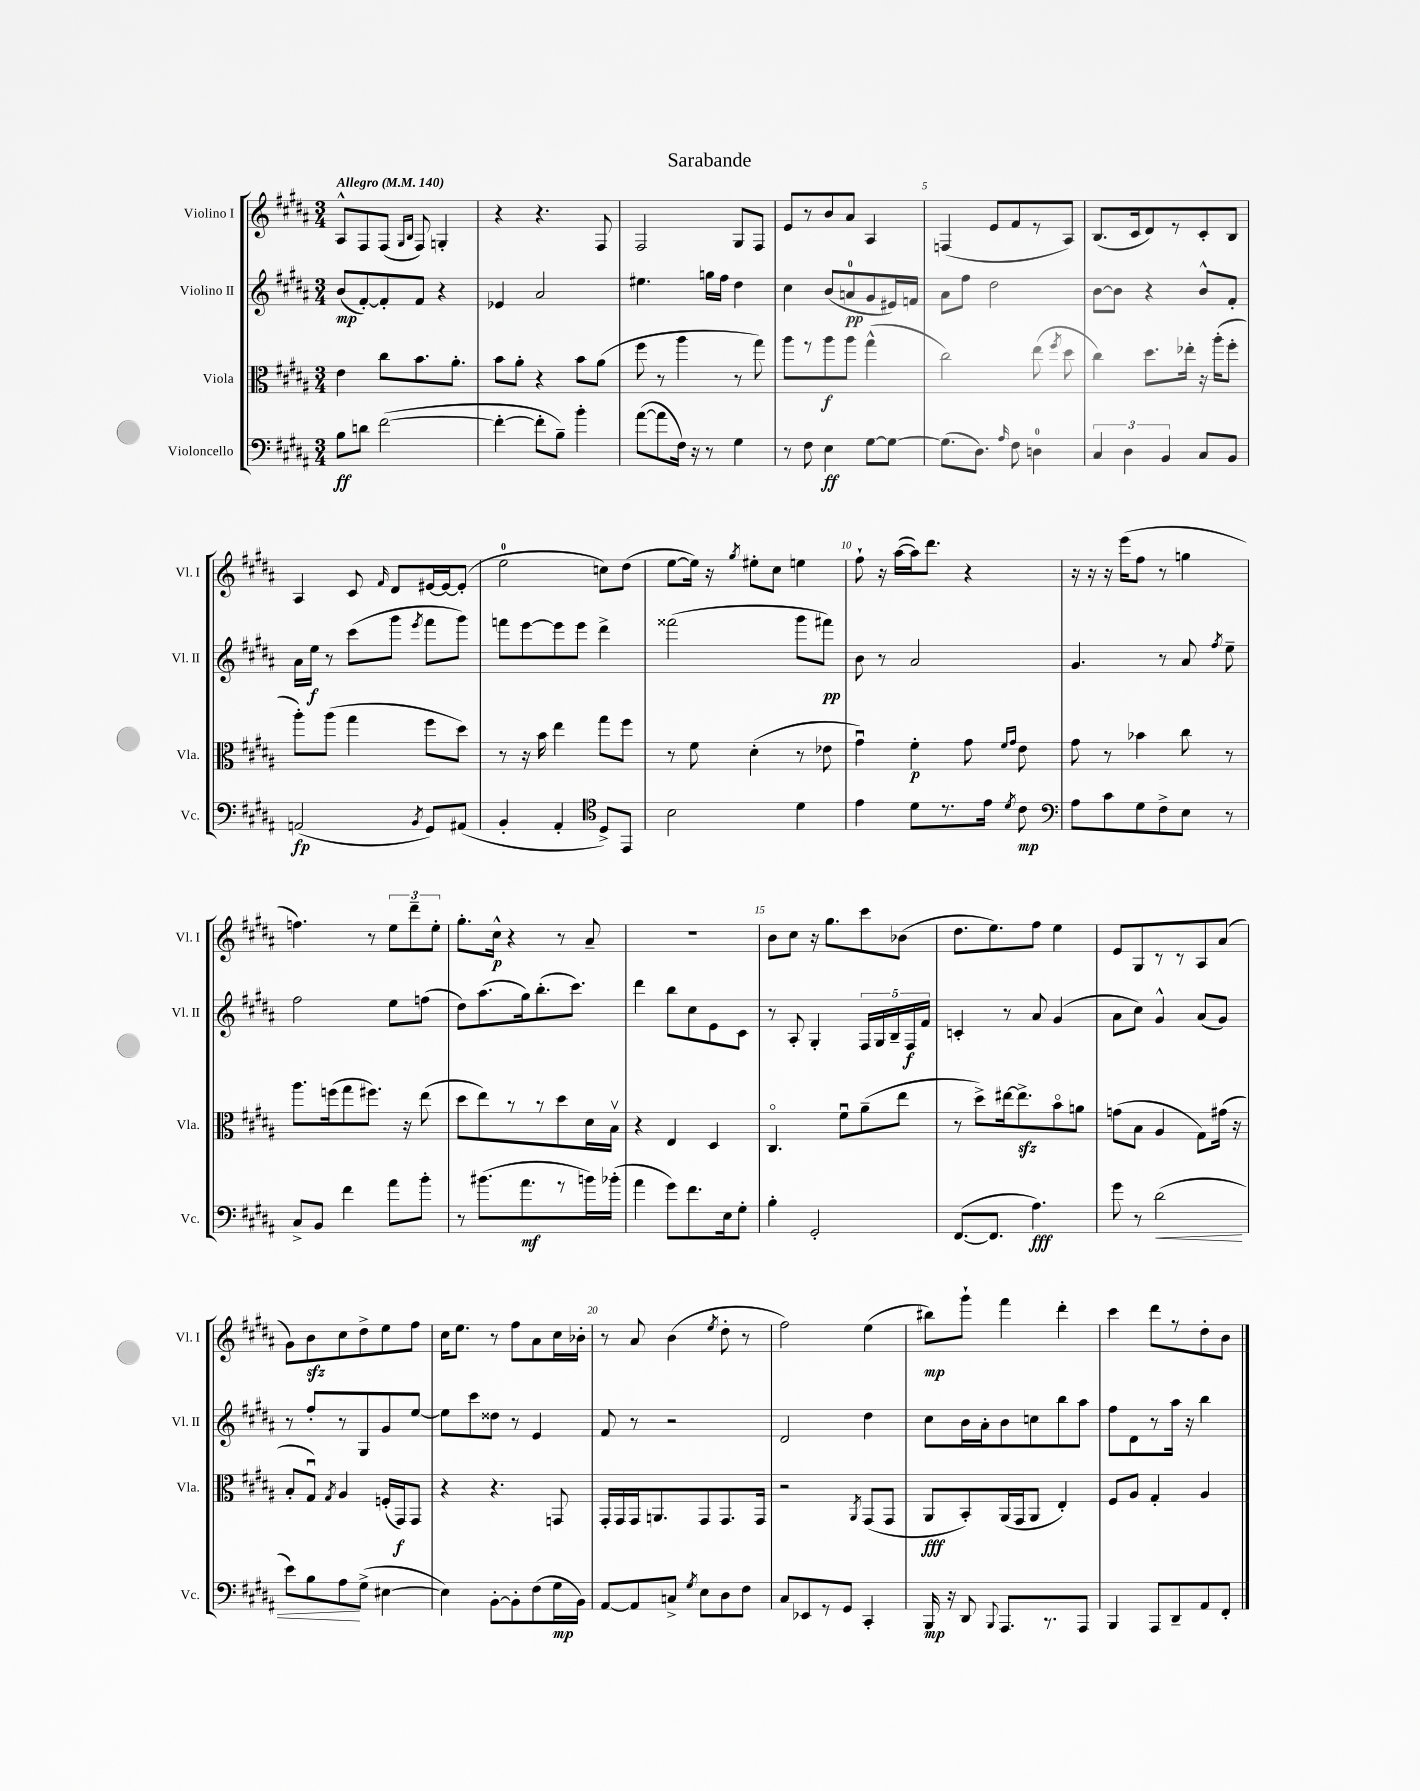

**kern	**dynam	**kern	**dynam	**kern	**dynam	**kern	**dynam
*part4	*part4	*part3	*part3	*part2	*part2	*part1	*part1
*staff4	*staff4	*staff3	*staff3	*staff2	*staff2	*staff1	*staff1
*I"Violoncello	*	*I"Viola	*	*I"Violino II	*	*I"Violino I	*
*I'Vc.	*	*I'Vla.	*	*I'Vl. II	*	*I'Vl. I	*
*clefF4	*	*clefC3	*	*clefG2	*	*clefG2	*
*k[f#c#g#d#a#]	*	*k[f#c#g#d#a#]	*	*k[f#c#g#d#a#]	*	*k[f#c#g#d#a#]	*
*M3/4	*	*M3/4	*	*M3/4	*	*M3/4	*
*MM140	*	*MM140	*	*MM140	*	*MM140	*
=1	=1	=1	=1	=1	=1	=1	=1
!	!	!	!	!	!	!LO:TX:a:B:t=Allegro	!
8B\L	ff	4e\	.	(8b/L	mp	8A#^^/L	.
8dn\J	.	.	.	[8f#'/)	.	8F#/	.
([2f#\	.	8cc#\L	.	8f#'/]	.	(8F#/J	.
.	.	.	.	.	.	16qqG#/LL	.
.	.	.	.	.	.	16qqB/JJ	.
.	.	8.b\	.	8f#/J	.	8F#/)	.
.	.	.	.	4r	.	4Gn'/	.
.	.	8.a#'\J	.	.	.	.	.
=2	=2	=2	=2	=2	=2	=2	=2
4f#'\_	.	8b\L	.	4e-X/	.	4r	.
.	.	8a#'\J	.	.	.	.	.
8f#'\L]	.	4r	.	2a#/	.	4.r	.
8B~\J)	.	.	.	.	.	.	.
4b'\	.	8b\L	.	.	.	.	.
.	.	(8a#\J	.	.	.	8F#/	.
=3	=3	=3	=3	=3	=3	=3	=3
([8a#\L	.	8ff#\	.	4.ee#X\	.	2F#/	.
8a#\]	.	8r	.	.	.	.	.
16F#\Jk)	.	4aa#\	.	.	.	.	.
16r	.	.	.	.	.	.	.
8r	.	.	.	16ggn\LL	.	.	.
.	.	.	.	16ff#\JJ	.	.	.
4G#\	.	8r	.	4dd#\	.	8G#/L	.
.	.	8gg#\)	.	.	.	8F#/J	.
=4	=4	=4	=4	=4	=4	=4	=4
8r	.	8aa#\L	.	4cc#\	.	8e/L	.
8F#\	.	8r	.	.	.	8r	.
4E\	ff	8aa#\	f	(8b/L	.	8b/	.
.	.	8aa#\J	.	8an/	pp	8a#/J	.
[8G#\L	.	(4gg#^^\	.	8g#/	.	4A#/	.
8G#\J_	.	.	.	16e#X/L)	.	.	.
.	.	.	.	16fn/JJ	.	.	.
=5	=5	=5	=5	=5	=5	=5	=5
(8.G#\L]	.	2cc#\)	.	8a#\L	.	(4Fn/	.
.	.	.	.	8ff#\J	.	.	.
8.D#\J)	.	.	.	.	.	.	.
.	.	.	.	2dd#\	.	8e/L	.
16qqA#/	.	.	.	.	.	.	.
8F#\	.	.	.	.	.	8f#/	.
4Dn\	.	(8ee\	.	.	.	8r	.
.	.	8qff#/	.	.	.	.	.
.	.	8dd#\	.	.	.	8A#/J)	.
=6	=6	=6	=6	=6	=6	=6	=6
6C#/	.	4cc#\)	.	[8b\L	.	(8.B/L	.
.	.	.	.	8b\J]	.	.	.
6D#\	.	.	.	.	.	.	.
.	.	.	.	.	.	16c#/k	.
.	.	8.dd#\L	.	4r	.	8d#/)	.
6BB/	.	.	.	.	.	.	.
.	.	.	.	.	.	8r	.
.	.	16ee-X'\Jk	.	.	.	.	.
8C#/L	.	16r	.	8b^^/L	.	8c#'/	.
.	.	(16aa#'\KL	.	.	.	.	.
8BB/J	.	8ff#'\J	.	8f#'/J	.	8B/J	.
!!LO:LB:g=z
=7	=7	=7	=7	=7	=7	=7	=7
(2AAn/	fp	8aa#'\L)	.	16a#\LL	.	4A#/	.
.	.	.	.	16ee\JJ	f	.	.
.	.	(8aa#\J	.	8r	.	.	.
.	.	4gg#\	.	(8ccc#\L	.	8c#/	.
.	.	.	.	.	.	16qqf#/	.
.	.	.	.	8ggg#\J	.	8d#/L	.
8qBB/	.	.	.	8qeee/	.	.	.
8GG#/L)	.	8ff#\L	.	8fff#\L	.	[16e#X/L	.
.	.	.	.	.	.	16e#/J_	.
(8AA#X/J	.	8dd#\J)	.	8ggg#\J)	.	(8e#'/J]	.
=8	=8	=8	=8	=8	=8	=8	=8
4BB'/	.	8r	.	8fffn\L	.	2ee\	.
.	.	16r	.	[8eee\	.	.	.
.	.	16b\	.	.	.	.	.
4AA#'/	.	4ee\	.	8eee\]	.	.	.
.	.	.	.	8eee\J	.	.	.
*clefC4	*	*	*	*	*	*	*
8D#^/L)	.	8gg#\L	.	4ddd#^\	.	8ccn\L)	.
8EE/J	.	8ff#\J	.	.	.	(8dd#\J	.
=9	=9	=9	=9	=9	=9	=9	=9
2B\	.	8r	.	(2fff##X\	.	[8ee\L	.
.	.	8f#\	.	.	.	16ee\Jk])	.
.	.	.	.	.	.	16r	.
.	.	.	.	.	.	8qgg#/	.
.	.	(4d#'\	.	.	.	8ee#X'\L	.
.	.	.	.	.	.	8cc#\J	.
4d#\	.	8r	.	8ggg#\L	.	4een\	.
.	.	8e-X\	.	8fff#X\J)	pp	.	.
=10	=10	=10	=10	=10	=10	=10	=10
4e\	.	4g#u\)	.	8b\	.	8ff#`\	.
.	.	.	.	8r	.	16r	.
.	.	.	.	.	.	([16aa#\LL	.
8d#\L	.	4f#'\	p	2a#/	.	16aa#\J])	.
.	.	.	.	.	.	8.ddd#\J	.
8.r	.	.	.	.	.	.	.
.	.	8g#\	.	.	.	4r	.
16e\Jk	.	.	.	.	.	.	.
.	.	16qqf#/LL	.	.	.	.	.
8qd#/	.	16qqg#/JJ	.	.	.	.	.
8c#\	mp	8e\	.	.	.	.	.
=11	=11	=11	=11	=11	=11	=11	=11
*clefF4	*	*	*	*	*	*	*
8A#\L	.	8g#\	.	4.g#/	.	16r	.
.	.	.	.	.	.	16r	.
8c#\	.	8r	.	.	.	16r	.
.	.	.	.	.	.	(16eee\KL	.
8G#\	.	4b-X\	.	.	.	8ff#\J	.
8F#^\	.	.	.	8r	.	8r	.
8E\J	.	8cc#\	.	8a#/	.	4ggn\	.
.	.	.	.	8qff#/	.	.	.
8r	.	8r	.	8ee~\	.	.	.
!!LO:LB:g=z
=12	=12	=12	=12	=12	=12	=12	=12
8C#^/L	.	8.aa#\L	.	2ff#\	.	4.ffn\)	.
8BB/J	.	.	.	.	.	.	.
.	.	(16ffn\k	.	.	.	.	.
4f#\	.	8gg#\	.	.	.	.	.
.	.	8.ff#X\J)	.	.	.	8r	.
8a#\L	.	.	.	8ee\L	.	12ee\L	.
.	.	16r	.	.	.	.	.
.	.	.	.	.	.	12ddd#~\	.
8b'\J	.	(8ee\	.	(8ffn\J	.	.	.
.	.	.	.	.	.	12ee'\J	.
=13	=13	=13	=13	=13	=13	=13	=13
8r	.	8dd#\L	.	8dd#\L)	.	8.gg#'\L	.
(8.b#X\L	.	8ee\)	.	(8.aa#\	.	.	.
.	.	.	.	.	.	16cc#^^\Jk	p
.	.	8r	.	.	.	4r	.
8.a#\	mf	.	.	16gg#\k)	.	.	.
.	.	8r	.	(8.bb'\	.	.	.
8r	.	8dd#\	.	.	.	8r	.
.	.	.	.	8.ccc#\J)	.	.	.
16bn\L)	.	16d#\L	.	.	.	8a#~/	.
(16b-X'\JJ	.	16Bv\JJ	.	.	.	.	.
=14	=14	=14	=14	=14	=14	=14	=14
4a#\	.	4r	.	4ddd#\	.	2.r	.
8g#\L)	.	4E/	.	8bb\L	.	.	.
8.f#\	.	.	.	8cc#\	.	.	.
.	.	4D#/	.	8e\	.	.	.
16E\k	.	.	.	.	.	.	.
8G#'\J	.	.	.	8c#\J	.	.	.
=15	=15	=15	=15	=15	=15	=15	=15
4B'\	.	4.C#/	.	8r	.	8b\L	.
.	.	.	.	8A#'/	.	8cc#\J	.
2GG#'/	.	.	.	4G#'/	.	16r	.
.	.	.	.	.	.	8.gg#\L	.
.	.	8f#u\L	.	.	.	.	.
.	.	(8a#~\	.	20F#/LL	.	8ccc#\	.
.	.	.	.	20G#/	.	.	.
.	.	.	.	20B~/	.	.	.
.	.	8ee\J	.	.	.	(8b-X\J	.
.	.	.	.	20F#/	f	.	.
.	.	.	.	20f#/JJ	.	.	.
=16	=16	=16	=16	=16	=16	=16	=16
([8.FF#/L	.	8r	.	4cn'/	.	8.dd#\L	.
.	.	8dd#^\L)	.	.	.	.	.
8.FF#/J]	.	.	.	.	.	8.ee\)	.
.	.	[16ee#X\k	.	8r	.	.	.
.	.	8.ee#zz^\]	.	.	.	.	.
4.A#\)	fff	.	.	8a#/	.	8ff#\J	.
.	.	8b\	.	(4g#/	.	4ee\	.
.	.	8an\J	.	.	.	.	.
=17	=17	=17	=17	=17	=17	=17	=17
8g#\	.	(8gn\L	.	8a#\L	.	8e/L	.
8r	.	8B\J	.	8cc#\J)	.	8G#/	.
!	!LO:HP:b	!	!	!	!	!	!
(2d#\	<	4A#/	.	4g#^^/	.	8r	.
.	.	.	.	.	.	8r	.
.	.	8G#\L)	.	(8a#/L	.	8A#/	.
.	.	(16g#X\Jk	.	8g#/J)	.	(8a#/J	.
.	.	16r	.	.	.	.	.
!!LO:LB:g=z
=18	=18	=18	=18	=18	=18	=18	=18
8e\L)	.	8B'/L	.	8r	.	8g#\L)	.
8B\	.	8G#u/J)	.	8ff#'/L	.	8bzz\	.
.	.	8qG#/	.	.	.	.	.
8A#\	.	4A#/	.	8r	.	8cc#\	.
(8G#^\J	[	.	.	8G#/	.	8dd#^\	.
[4E#X\	.	(16Fn'/LL	.	8g#/	.	8ee\	.
.	.	16GG#/J)	f	.	.	.	.
.	.	8GG#/J	.	[8ee/J	.	8ff#\J	.
=19	=19	=19	=19	=19	=19	=19	=19
4E#\])	.	4r	.	8ee\L]	.	16cc#\KL	.
.	.	.	.	.	.	8.ee\J	.
.	.	.	.	8ccc#\	.	.	.
[8BB'\L	.	4.r	.	8dd##X\J	.	8r	.
8BB'\]	.	.	.	8r	.	8ff#\L	.
(8F#\	.	.	.	4e/	.	8a#\	.
16G#\L	mp	8GGn/	.	.	.	16cc#\L	.
16BB\JJ)	.	.	.	.	.	16b-X'\JJ	.
=20	=20	=20	=20	=20	=20	=20	=20
[8AA#/L	.	16GG#'/LL	.	8f#/	.	8r	.
.	.	16GG#/	.	.	.	.	.
8AA#/]	.	16GG#/J	.	8r	.	8a#/	.
.	.	8.AAn/	.	.	.	.	.
8Cn^/J	.	.	.	2r	.	(4b\	.
8qG#/	.	.	.	.	.	.	.
8E\L	.	8GG#/	.	.	.	.	.
.	.	.	.	.	.	8qee/	.
8D#\	.	8.GG#/	.	.	.	8dd#'\	.
8F#\J	.	.	.	.	.	8r	.
.	.	16GG#/Jk	.	.	.	.	.
=21	=21	=21	=21	=21	=21	=21	=21
8C#/L	.	2r	.	2d#/	.	2ff#\)	.
8EE-X/	.	.	.	.	.	.	.
8r	.	.	.	.	.	.	.
8GG#/J	.	.	.	.	.	.	.
.	.	8qAA#/	.	.	.	.	.
4CC#'/	.	(8GG#/L	.	4dd#\	.	(4ee\	.
.	.	8GG#/J	.	.	.	.	.
=22	=22	=22	=22	=22	=22	=22	=22
16BBB/	mp	8AA#/L	fff	8cc#\L	.	8bb#X\L)	mp
16r	.	.	.	.	.	.	.
8DD#/	.	8BB'/)	.	16b\L	.	8ggg#`\J	.
.	.	.	.	16a#'\J	.	.	.
8qqBBB/	.	.	.	.	.	.	.
8.AAA#/L	.	(16AA#/L	.	8b\	.	4fff#\	.
.	.	16GG#/J	.	.	.	.	.
.	.	8AA#/J	.	8ccn\	.	.	.
8.r	.	.	.	.	.	.	.
.	.	4E'/)	.	8bb\	.	4ddd#'\	.
8AAA#/J	.	.	.	8aa#\J	.	.	.
=23	=23	=23	=23	=23	=23	=23	=23
4BBB/	.	8F#/L	.	8ff#\L	.	4ccc#\	.
.	.	8A#/J	.	8d#\	.	.	.
8AAA#/L	.	4G#'/	.	8r	.	8ddd#\L	.
8DD#~/	.	.	.	16aa#\Jk	.	8r	.
.	.	.	.	16r	.	.	.
8AA#/	.	4A#/	.	4bb\	.	8dd#'\	.
8FF#'/J	.	.	.	.	.	8b\J	.
==	==	==	==	==	==	==	==
*-	*-	*-	*-	*-	*-	*-	*-
